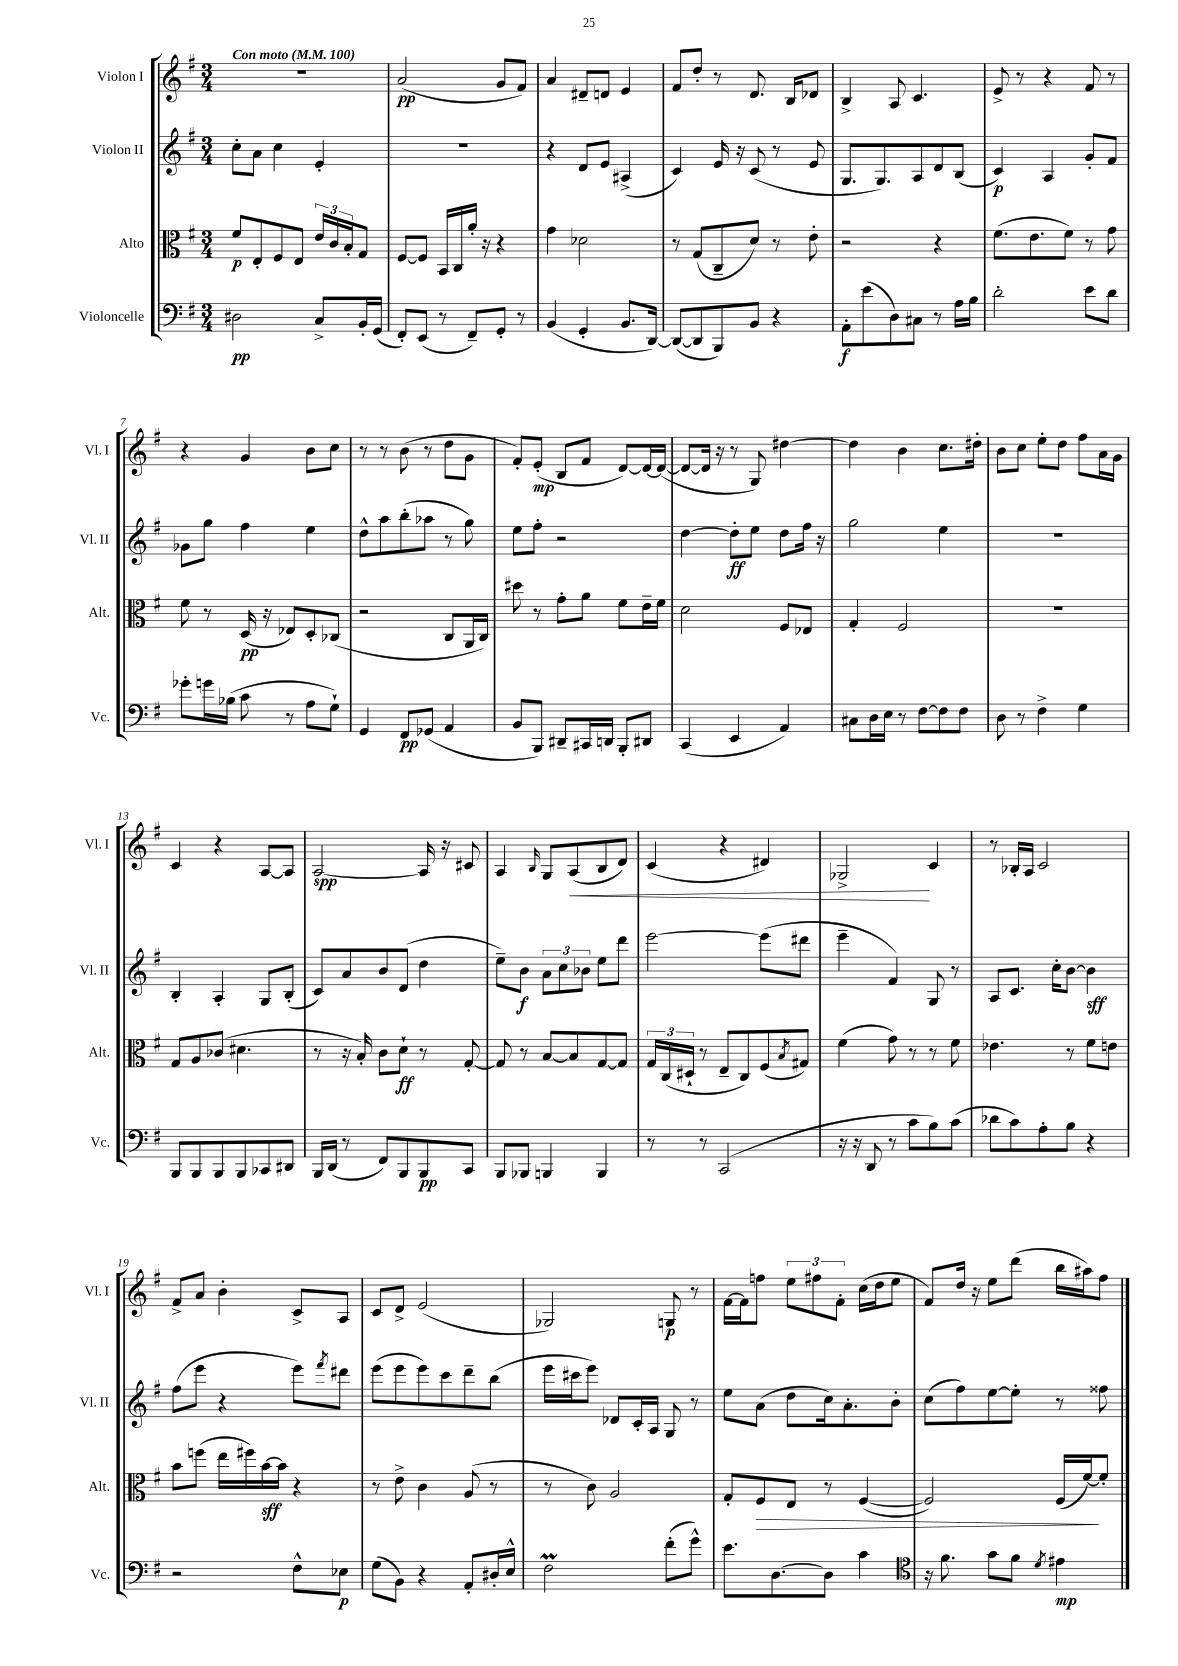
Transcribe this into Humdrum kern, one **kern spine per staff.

**kern	**dynam	**kern	**dynam	**kern	**dynam	**kern	**dynam
*part4	*part4	*part3	*part3	*part2	*part2	*part1	*part1
*staff4	*staff4	*staff3	*staff3	*staff2	*staff2	*staff1	*staff1
*I"Violoncelle	*	*I"Alto	*	*I"Violon II	*	*I"Violon I	*
*I'Vc.	*	*I'Alt.	*	*I'Vl. II	*	*I'Vl. I	*
*clefF4	*	*clefC3	*	*clefG2	*	*clefG2	*
*k[f#]	*	*k[f#]	*	*k[f#]	*	*k[f#]	*
*M3/4	*	*M3/4	*	*M3/4	*	*M3/4	*
*MM100	*	*MM100	*	*MM100	*	*MM100	*
=1	=1	=1	=1	=1	=1	=1	=1
!	!	!	!	!	!	!LO:TX:a:B:t=Con moto	!
2D#X\	pp	8f#/L	p	8cc'\L	.	2.r	.
.	.	8E'/	.	8a\J	.	.	.
.	.	8F#/	.	4cc\	.	.	.
.	.	8E/J	.	.	.	.	.
8C^/L	.	24e/LL	.	4e'/	.	.	.
.	.	24c/	.	.	.	.	.
.	.	24B'/J	.	.	.	.	.
16BB'/L	.	8G/J	.	.	.	.	.
(16GG/JJ	.	.	.	.	.	.	.
=2	=2	=2	=2	=2	=2	=2	=2
8FF#'/L)	.	[8F#/L	.	2.r	.	(2a/	pp
(8EE/J	.	8F#/J]	.	.	.	.	.
8r	.	16BB/LL	.	.	.	.	.
.	.	16C/	.	.	.	.	.
8FF#~/L)	.	16a'/JJ	.	.	.	.	.
.	.	16r	.	.	.	.	.
8GG'/J	.	4r	.	.	.	8g/L	.
8r	.	.	.	.	.	8f#/J)	.
=3	=3	=3	=3	=3	=3	=3	=3
(4BB/	.	4g\	.	4r	.	4a/	.
4GG'/	.	2d-X\	.	8d/L	.	8d#X~/L	.
.	.	.	.	8e/J	.	8dn/J	.
8.BB/L	.	.	.	(4A#X^/	.	4e/	.
[16DD/Jk)	.	.	.	.	.	.	.
=4	=4	=4	=4	=4	=4	=4	=4
(8DD/L_	.	8r	.	4c/)	.	8f#/L	.
8DD/]	.	(8G/L	.	.	.	8dd'/J	.
8BBB/)	.	8C~/	.	16e/	.	8r	.
.	.	.	.	16r	.	.	.
8BB/J	.	8d/J)	.	(8c/	.	8.d/	.
4r	.	8r	.	8r	.	.	.
.	.	.	.	.	.	16B/KL	.
.	.	8e'\	.	8e/	.	8d-X/J	.
=5	=5	=5	=5	=5	=5	=5	=5
8AA'\L	f	2r	.	8.G/L	.	4B^/	.
(8e\	.	.	.	.	.	.	.
.	.	.	.	8.G/)	.	.	.
8D\)	.	.	.	.	.	8A/	.
8C#X\J	.	.	.	8A/	.	4.c/	.
8r	.	4r	.	8d/	.	.	.
16A\LL	.	.	.	(8B/J	.	.	.
16B\JJ	.	.	.	.	.	.	.
=6	=6	=6	=6	=6	=6	=6	=6
2d'\	.	(8.f#\L	.	4c/)	p	8e^/	.
.	.	.	.	.	.	8r	.
.	.	8.e\	.	.	.	.	.
.	.	.	.	4A/	.	4r	.
.	.	8f#\J)	.	.	.	.	.
8e\L	.	8r	.	8g'/L	.	8f#/	.
8d\J	.	8g\	.	8f#/J	.	8r	.
!!LO:LB:g=z
=7	=7	=7	=7	=7	=7	=7	=7
8g-X'\L	.	8f#\	.	8g-X\L	.	4r	.
16gn\L	.	8r	.	8gg\J	.	.	.
(16B-X\JJ	.	.	.	.	.	.	.
8c\	.	(16D/	pp	4ff#\	.	4g/	.
.	.	16r	.	.	.	.	.
8r	.	8E-X/L)	.	.	.	.	.
8A\L	.	8D'/	.	4ee\	.	8b\L	.
8G`\J)	.	(8C-X/J	.	.	.	8cc\J	.
=8	=8	=8	=8	=8	=8	=8	=8
4GG/	.	2r	.	8dd^^\L	.	8r	.
.	.	.	.	8aa\	.	8r	.
8FF#/L	pp	.	.	(8bb'\	.	(8b\	.
(8GG-X/J	.	.	.	8aa-X\J	.	8r	.
4AA/	.	8C/L	.	8r	.	8dd\L	.
.	.	16AA/L	.	8gg\)	.	8g\J	.
.	.	16C/JJ)	.	.	.	.	.
=9	=9	=9	=9	=9	=9	=9	=9
8BB/L	.	8dd#X\	.	8ee\L	.	8f#'/L)	.
8BBB/J)	.	8r	.	8ff#'\J	.	(8e'/J	mp
8DD#X~/L	.	8g'\L	.	2r	.	8B/L	.
16CC#X/L	.	8a\J	.	.	.	8f#/J	.
16DDn/JJ	.	.	.	.	.	.	.
8BBB'/L	.	8f#\L	.	.	.	[8d/L)	.
8DD#X/J	.	16e~\L	.	.	.	16d/L_	.
.	.	16f#\JJ	.	.	.	(16d/JJ_	.
=10	=10	=10	=10	=10	=10	=10	=10
(4CC/	.	2d\	.	[4dd\	.	8d/L_	.
.	.	.	.	.	.	16d/Jk]	.
.	.	.	.	.	.	16r	.
4EE/	.	.	.	8dd'\L]	ff	8r	.
.	.	.	.	8ee\J	.	8G/)	.
4AA/)	.	8F#/L	.	8dd\L	.	[4dd#X\	.
.	.	8E-X/J	.	16ff#\Jk	.	.	.
.	.	.	.	16r	.	.	.
=11	=11	=11	=11	=11	=11	=11	=11
8C#X\L	.	4G'/	.	2gg\	.	4dd#\]	.
16D\L	.	.	.	.	.	.	.
16E\JJ	.	.	.	.	.	.	.
8r	.	2F#/	.	.	.	4b\	.
[8F#\L	.	.	.	.	.	.	.
8F#\]	.	.	.	4ee\	.	8.cc\L	.
8F#\J	.	.	.	.	.	.	.
.	.	.	.	.	.	16dd#X'\Jk	.
=12	=12	=12	=12	=12	=12	=12	=12
8D\	.	2.r	.	2.r	.	8b\L	.
8r	.	.	.	.	.	8cc\J	.
4F#^\	.	.	.	.	.	8ee'\L	.
.	.	.	.	.	.	8dd\J	.
4G\	.	.	.	.	.	8ff#\L	.
.	.	.	.	.	.	16a\L	.
.	.	.	.	.	.	16g\JJ	.
!!LO:LB:g=z
=13	=13	=13	=13	=13	=13	=13	=13
8BBB/L	.	8G/L	.	4B'/	.	4c/	.
8BBB/	.	8A/	.	.	.	.	.
8BBB/	.	(8c-X/J	.	4A'/	.	4r	.
8BBB/	.	4.d#X\	.	.	.	.	.
8CC-X/	.	.	.	8G/L	.	[8A/L	.
8DD#X/J	.	.	.	(8B'/J	.	8A/J]	.
=14	=14	=14	=14	=14	=14	=14	=14
16BBB/LL	.	8r	.	8c/L)	.	[2A/	spp
(16DD/JJ	.	.	.	.	.	.	.
8r	.	16r	.	8a/	.	.	.
.	.	16B'/)	.	.	.	.	.
8FF#/L)	.	8c\L	.	8b/	.	.	.
8BBB/	.	8d`\J	ff	(8d/J	.	.	.
8BBB/	pp	8r	.	4dd\	.	16A/]	.
.	.	.	.	.	.	16r	.
8CC/J	.	[8G'/	.	.	.	8c#X/	.
=15	=15	=15	=15	=15	=15	=15	=15
8BBB/L	.	8G/]	.	8ee~\L)	.	4A/	.
8BBB-X/J	.	8r	.	8b\J	f	.	.
.	.	.	.	.	.	16qqB/	.
4BBBn/	.	[8B/L	.	12a\L	.	8G/L	.
.	.	.	.	12cc\	.	.	.
!	!	!	!	!	!	!	!LO:HP:b
.	.	8B/]	.	.	.	(8A/	<
.	.	.	.	12b-X\J	.	.	.
4BBB/	.	[8G/	.	8ee\L	.	8B/	.
.	.	8G/J]	.	8ddd\J	.	8d/J)	.
=16	=16	=16	=16	=16	=16	=16	=16
8r	.	24G/LL	.	[2eee\	.	(4c/	.
.	.	(24C/	.	.	.	.	.
.	.	24D#X`/JJ	.	.	.	.	.
8r	.	8r	.	.	.	.	.
(2CC/	.	8E~/L	.	.	.	4r	.
.	.	8C/)	.	.	.	.	.
.	.	(8F#/	.	(8eee\L]	.	4d#X/)	.
.	.	8qB/	.	.	.	.	.
.	.	8G#X/J)	.	8ddd#X\J	.	.	.
=17	=17	=17	=17	=17	=17	=17	=17
16r	.	(4f#\	.	4eee~\	.	2G-X^/	.
16r	.	.	.	.	.	.	.
8DD/	.	.	.	.	.	.	.
8r	.	8g\)	.	4f#/)	.	.	.
8c\L	.	8r	.	.	.	.	.
8B\)	.	8r	.	8G/	.	4c/	[
(8c\J	.	8f#\	.	8r	.	.	.
=18	=18	=18	=18	=18	=18	=18	=18
8d-X\L	.	4.e-X\	.	8A/L	.	8r	.
8c\)	.	.	.	8.c/J	.	16B-X'/LL	.
.	.	.	.	.	.	16A/JJ	.
8A'\	.	.	.	.	.	2c/	.
.	.	.	.	16cc'\KL	.	.	.
8B\J	.	8r	.	[8b\J	.	.	.
4r	.	8f#\L	.	4b\]	sff	.	.
.	.	8en\J	.	.	.	.	.
!!LO:LB:g=z
=19	=19	=19	=19	=19	=19	=19	=19
2r	.	8b\L	.	(8ff#\L	.	8f#^/L	.
.	.	(8ffn\J	.	8eee\J	.	8a/J	.
.	.	16ee\LL	.	4r	.	4b'\	.
.	.	16ff#X\)	.	.	.	.	.
.	.	[16b\	sff	.	.	.	.
.	.	16b\JJ]	.	.	.	.	.
8F#^^\L	.	4r	.	8eee\L)	.	8c^/L	.
.	.	.	.	8qfff#/	.	.	.
8E-X\J	p	.	.	8ddd#X\J	.	8A/J	.
=20	=20	=20	=20	=20	=20	=20	=20
(8G\L	.	8r	.	(8eee\L	.	8c/L	.
8BB\J)	.	8e^\	.	8eee\	.	8d^/J	.
4r	.	4c\	.	8eee\)	.	(2e/	.
.	.	.	.	8ccc\	.	.	.
8AA'/L	.	(8A/	.	8ddd~\	.	.	.
16D#X'/L	.	8r	.	(8bb\J	.	.	.
16E^^/JJ	.	.	.	.	.	.	.
=21	=21	=21	=21	=21	=21	=21	=21
2F#m\	.	8r	.	16eee\LL	.	2G-X/)	.
.	.	.	.	16ccc#X\J	.	.	.
.	.	8c\)	.	8eee\J)	.	.	.
.	.	2A/	.	8d-X/L	.	.	.
.	.	.	.	16c'/L	.	.	.
.	.	.	.	16A/JJ	.	.	.
(8f#'\L	.	.	.	8G/	.	8Gn/	p
8g^^\J)	.	.	.	8r	.	8r	.
=22	=22	=22	=22	=22	=22	=22	=22
8.e\L	.	8G'/L	.	8ee\L	.	[16f#\LL	.
.	.	.	.	.	.	16f#\J]	.
!	!	!	!LO:HP:b	!	!	!	!
.	.	8F#/	>	(8a\J	.	8ffn\J	.
[8.D\	.	.	.	.	.	.	.
.	.	8E/J	.	8dd\L	.	12ee\L	.
.	.	.	.	.	.	12ff#X\	.
8D\J]	.	8r	.	16cc\k)	.	.	.
.	.	.	.	.	.	12f#'\J	.
.	.	.	.	8.a'\	.	.	.
4c\	.	([4F#/	.	.	.	(16cc\LL	.
.	.	.	.	.	.	16dd\J	.
.	.	.	.	8b'\J	.	8ee\J	.
=23	=23	=23	=23	=23	=23	=23	=23
*clefC4	*	*	*	*	*	*	*
16r	.	2F#/])	.	(8cc\L	.	8f#/L)	.
8.f#\	.	.	.	.	.	.	.
.	.	.	.	8ff#\)	.	16dd/Jk	.
.	.	.	.	.	.	16r	.
8g\L	.	.	.	[8ee\	.	8ee\L	.
8f#\J	.	.	.	8ee'\J]	.	(8ddd\J	.
8qd/	.	.	.	.	.	.	.
4e#X\	mp	(16F#/LL	.	8r	.	16bb\LL	.
.	.	[16f#/J)	.	.	.	16aa#X\J)	.
.	.	8f#'/J]	]	8ff##X\	.	8ff#\J	.
==	==	==	==	==	==	==	==
*-	*-	*-	*-	*-	*-	*-	*-
